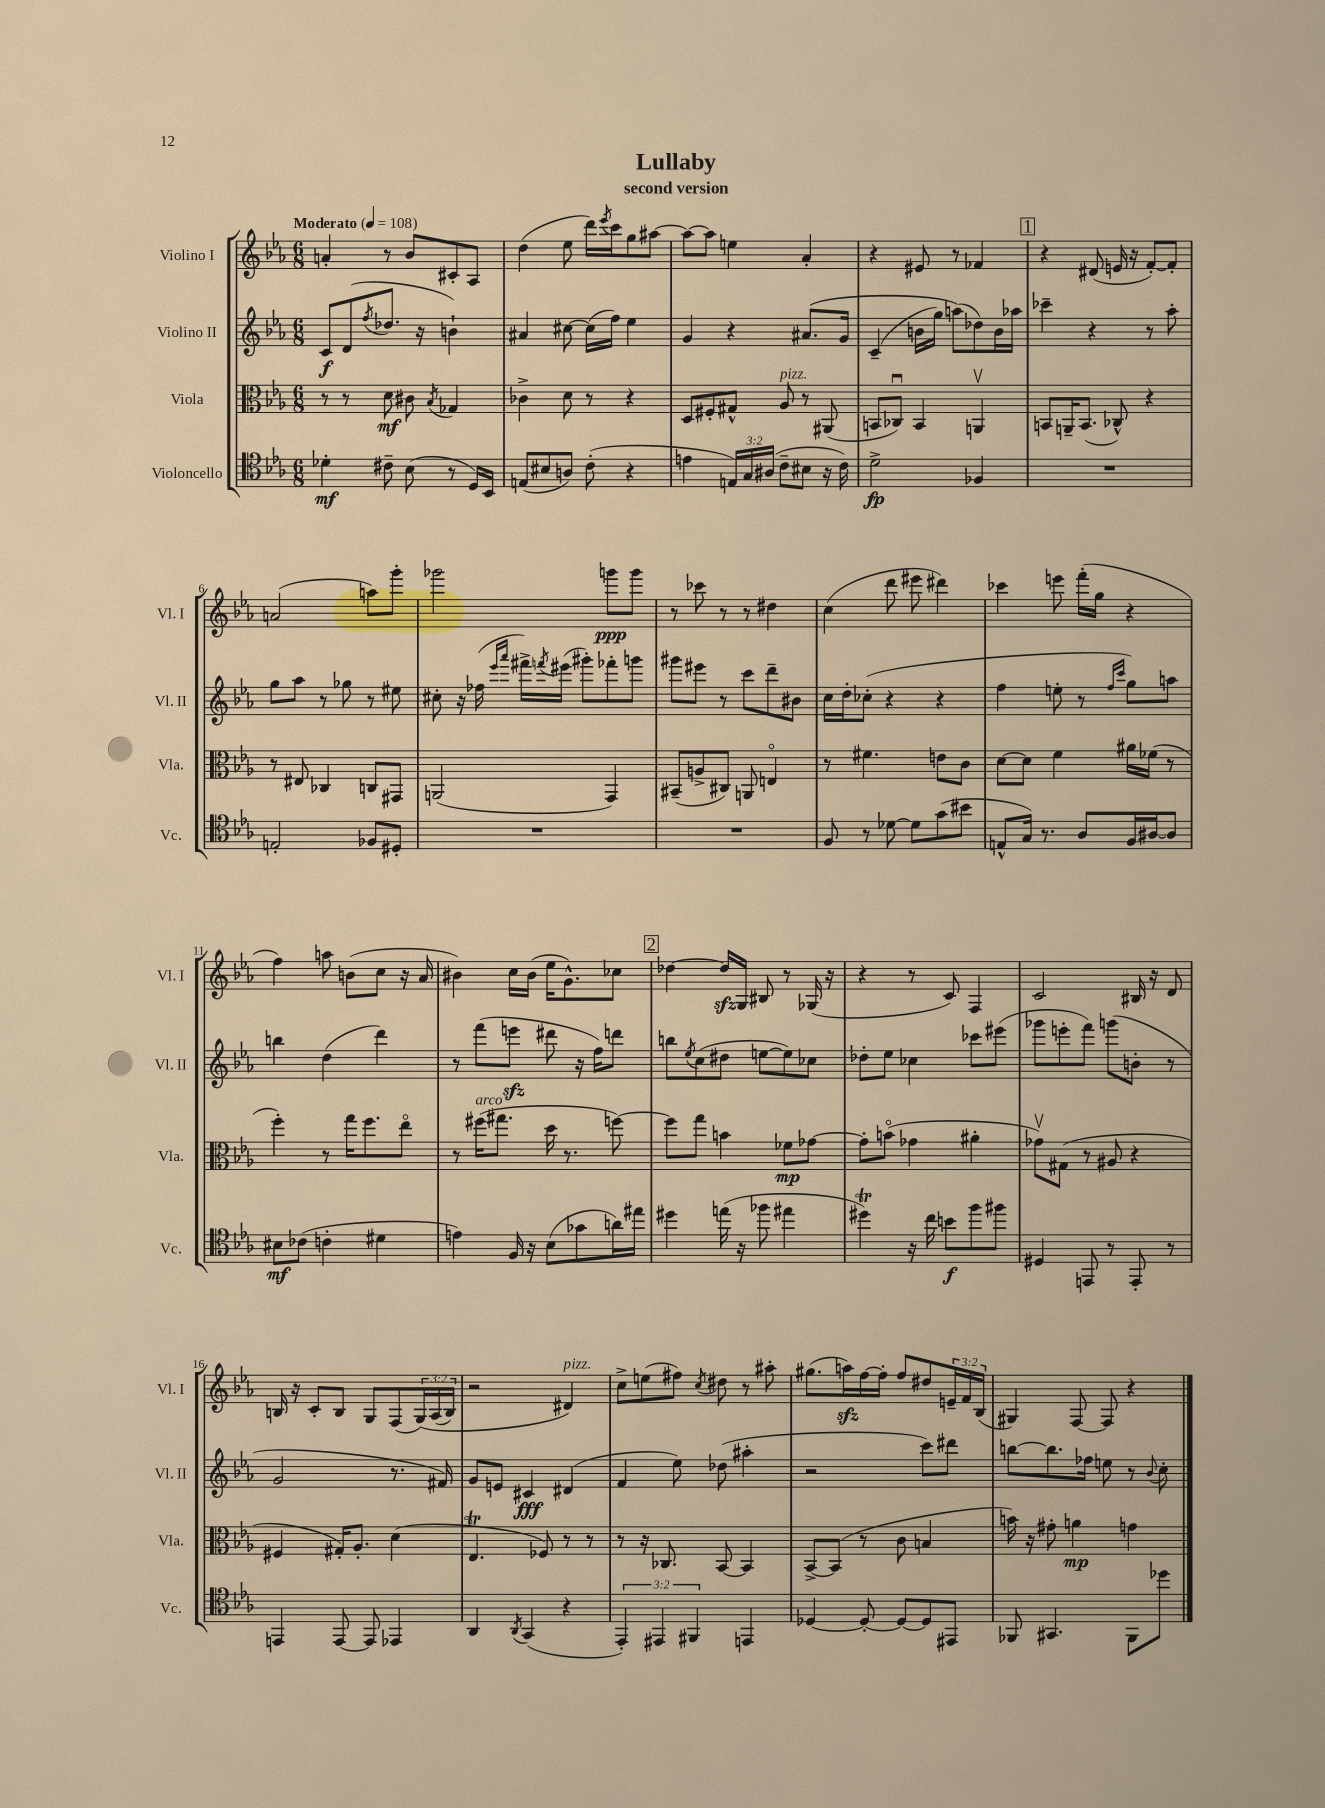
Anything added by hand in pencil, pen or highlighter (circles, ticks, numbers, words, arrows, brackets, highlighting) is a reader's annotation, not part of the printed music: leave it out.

**kern	**dynam	**kern	**dynam	**kern	**dynam	**kern	**dynam
*part4	*part4	*part3	*part3	*part2	*part2	*part1	*part1
*staff4	*staff4	*staff3	*staff3	*staff2	*staff2	*staff1	*staff1
*I"Violoncello	*	*I"Viola	*	*I"Violino II	*	*I"Violino I	*
*I'Vc.	*	*I'Vla.	*	*I'Vl. II	*	*I'Vl. I	*
*clefC4	*	*clefC3	*	*clefG2	*	*clefG2	*
*k[b-e-a-]	*	*k[b-e-a-]	*	*k[b-e-a-]	*	*k[b-e-a-]	*
*M6/8	*	*M6/8	*	*M6/8	*	*M6/8	*
*MM108	*	*MM108	*	*MM108	*	*MM108	*
=1	=1	=1	=1	=1	=1	=1	=1
!	!	!	!	!	!	!LO:TX:a:B:t=Moderato	!
4d-X'\	mf	8r	.	8c/L	f	4an'/	.
.	.	8r	.	(8d/	.	.	.
.	.	.	.	8qff/	.	.	.
8c#X~\	.	8d\	mf	8.dd-X/J	.	8r	.
(8B-\	.	8c#X\	.	.	.	8b-/L	.
.	.	.	.	16r	.	.	.
.	.	8qB-/	.	.	.	.	.
8r	.	4G-X/	.	4bn`\)	.	8c#X'/	.
16D/LL)	.	.	.	.	.	8A-/J	.
16BB-/JJ	.	.	.	.	.	.	.
=2	=2	=2	=2	=2	=2	=2	=2
(8En/L	.	4c-X^\	.	4a#X/	.	(4dd\	.
8B#X/	.	.	.	.	.	.	.
8An/J)	.	8d\	.	[8cc#X\	.	8ee-\	.
(8c'\	.	8r	.	(16cc#\LL]	.	16ddd\LL)	.
.	.	.	.	.	.	8qeee-/	.
.	.	.	.	16ff\JJ)	.	16ccc\J	.
4r	.	4r	.	4ee-\	.	8gg\	.
.	.	.	.	.	.	[8aa#X\J	.
=3	=3	=3	=3	=3	=3	=3	=3
4en\	.	8D/L	.	4g/	.	8aa#\L_	.
.	.	8F#X'/	.	.	.	8aa#\J]	.
24En/LL)	.	8G#X^^/J	.	4r	.	4een\	.
24G/	.	.	.	.	.	.	.
(24A#X/JJ	.	.	.	.	.	.	.
!	!	!LO:TX:a:i:t=pizz.	!	!	!	!	!
8c~\L	.	8A-/	.	.	.	.	.
8B#X\J	.	8r	.	(8.a#X/L	.	4a-'/	.
16r	.	(8AA#X/	.	.	.	.	.
16c\)	.	.	.	16g/Jk	.	.	.
=4	=4	=4	=4	=4	=4	=4	=4
2d^\	fp	8BBn/L	.	(4c~/	.	4r	.
.	.	8C-Xu/J)	.	.	.	.	.
.	.	4BB/	.	16bn\LL	.	8e#X/	.
.	.	.	.	16gg\JJ)	.	.	.
.	.	.	.	(8aan\L)	.	8r	.
4F-X/	.	4AAnv/	.	8dd-X\)	.	4f-X/	.
.	.	.	.	16b\L	.	.	.
.	.	.	.	16aa-X\JJ	.	.	.
!!LO:REH:place=s1:t=1
=5	=5	=5	=5	=5	=5	=5	=5
2.r	.	8BBn/L	.	4ccc-X~\	.	4r	.
.	.	16AAn~/K	.	.	.	.	.
.	.	(8.BB/J	.	.	.	.	.
.	.	.	.	4r	.	(8d#X/	.
.	.	8C-X^^/)	.	.	.	16en/	.
.	.	.	.	.	.	16r	.
.	.	4r	.	8r	.	[8f'/L)	.
.	.	.	.	8aa-'\	.	8f'/J]	.
!!LO:LB:g=z
=6	=6	=6	=6	=6	=6	=6	=6
2En'/	.	8r	.	8gg\L	.	(2an/	.
.	.	8E#X/	.	8aa-\J	.	.	.
.	.	4C-X/	.	8r	.	.	.
.	.	.	.	8gg-X\	.	.	.
8F-X/L	.	8Cn/L	.	8r	.	8aan\L)	.
8D#X'/J	.	8GG#X/J	.	8ee#X\	.	8ggg'\J	.
=7	=7	=7	=7	=7	=7	=7	=7
2.r	.	(2AAn/	.	8cc#X'\	.	2ggg-X\	.
.	.	.	.	16r	.	.	.
.	.	.	.	(16ff-X\	.	.	.
.	.	.	.	16qqeee-/LL	.	.	.
.	.	.	.	16qqaaa-/JJ	.	.	.
.	.	.	.	16fff#X^\LL)	.	.	.
.	.	.	.	8qfffn/	.	.	.
.	.	.	.	(16eee#X\JJ	.	.	.
.	.	.	.	8ggg#X'\L)	.	.	.
.	.	4GG/)	.	8fff-X'\	.	8gggn\L	ppp
.	.	.	.	8gggn\J	.	8ggg\J	.
=8	=8	=8	=8	=8	=8	=8	=8
2.r	.	(8BB#X~/L	.	8ggg#X\L	.	8r	.
.	.	8An^/	.	8eee#X\J	.	8ccc-X\	.
.	.	8C#X/J)	.	8r	.	8r	.
.	.	8AAn/	.	8ccc\L	.	8r	.
.	.	4En/	.	8ddd~\	.	4dd#X\	.
.	.	.	.	8b#X\J	.	.	.
=9	=9	=9	=9	=9	=9	=9	=9
8F/	.	8r	.	16cc\LL	.	(4cc\	.
.	.	.	.	16dd'\J	.	.	.
8r	.	4.f#X\	.	(8cc-X'\J	.	.	.
[8d-X\	.	.	.	4r	.	8ddd\	.
8d-\L]	.	.	.	.	.	8eee#X\	.
(8g\	.	8en\L	.	4r	.	4ddd#X\)	.
8b#X\J	.	8c\J	.	.	.	.	.
=10	=10	=10	=10	=10	=10	=10	=10
8En^^/L	.	[8d\L	.	4ff\	.	4ccc-X\	.
16G/Jk)	.	8d\J]	.	.	.	.	.
8.r	.	.	.	.	.	.	.
.	.	4f\	.	8een'\	.	8eeen\	.
8A-/L	.	.	.	8r	.	(16fff'\LL	.
.	.	.	.	.	.	16gg\JJ	.
.	.	.	.	16qqff/LL	.	.	.
.	.	.	.	16qqccc/JJ	.	.	.
16F/L	.	16a#X\LL	.	8gg\L)	.	4r	.
[16A#X/J	.	(16f-X\JJ	.	.	.	.	.
8A#/J]	.	8r	.	8aan\J	.	.	.
!!LO:LB:g=z
=11	=11	=11	=11	=11	=11	=11	=11
8B#X\L	mf	4ff'\)	.	4bbn\	.	4ff\)	.
(8c-X\J	.	.	.	.	.	.	.
4cn'\	.	8r	.	(4dd\	.	8aan\	.
.	.	16gg\KL	.	.	.	(8bn\L	.
.	.	8.ff\	.	.	.	.	.
4d#X\	.	.	.	4ddd\)	.	8cc\J	.
.	.	8ee-\J	.	.	.	16r	.
.	.	.	.	.	.	16a-/	.
=12	=12	=12	=12	=12	=12	=12	=12
4en\)	.	8r	.	8r	.	4b#X\)	.
!	!	!LO:TX:a:i:t=arco	!	!	!	!	!
.	.	(16ff#X\KL	.	(8fff\L	.	.	.
.	.	8.gg#X\J	.	.	.	.	.
16F/	.	.	.	8eeenzz\J	.	16cc\LL	.
16r	.	.	.	.	.	(16b#\JJ	.
(8B-\L	.	16dd\	.	8ddd#X\	.	16ee-\KL	.
.	.	8.r	.	.	.	8.g^^\)	.
8g-X\	.	.	.	16r	.	.	.
.	.	.	.	16ff\KL)	.	.	.
16an\L)	.	[8ffn\)	.	8dddn\J	.	8cc-X\J	.
16ee#X\JJ	.	.	.	.	.	.	.
!!LO:REH:place=s1:t=2
=13	=13	=13	=13	=13	=13	=13	=13
4dd#X\	.	8ff\L]	.	8bbn\L	.	[4dd-X\	.
.	.	.	.	8qee-/	.	.	.
.	.	8gg\J	.	(8cc\	.	.	.
(16een\	.	4bn\	.	8dd#X\J	.	16dd-zz/LL]	.
16r	.	.	.	.	.	16G/JJ	.
8ff-X\	.	.	.	[8een\L	.	8B#X/	.
4ee#X\	.	8f-X\L	mp	8ee\])	.	8r	.
.	.	[8g-X\J	.	8cc-X\J	.	(16G-X/	.
.	.	.	.	.	.	16r	.
=14	=14	=14	=14	=14	=14	=14	=14
4dd#Xt\)	.	8g-'\L]	.	8dd-X'\L	.	4r	.
.	.	(8bn\J	.	8ee-\J	.	.	.
16r	.	4g-X\	.	4cc-X\	.	8r	.
16cc\	.	.	.	.	.	.	.
8bn\L	f	.	.	.	.	8c/)	.
8ff\	.	4a#X'\	.	8ccc-X\L	.	4F/	.
8ff#X\J	.	.	.	(8eee#X\J	.	.	.
=15	=15	=15	=15	=15	=15	=15	=15
4D#X/	.	8g-Xv\L)	.	8ggg-X\L	.	2c/	.
.	.	(8G#X\J	.	8eeen'\	.	.	.
8EEn/	.	8r	.	8fff\J)	.	.	.
8r	.	8A#X/	.	(8gggn\L	.	.	.
8EE'/	.	4r	.	8bn'\J	.	16B#X/	.
.	.	.	.	.	.	16r	.
8r	.	.	.	8r	.	8d/	.
!!LO:LB:g=z
=16	=16	=16	=16	=16	=16	=16	=16
4EEn/	.	4F#X/	.	2g/	.	16Bn/	.
.	.	.	.	.	.	16r	.
.	.	.	.	.	.	8c'/L	.
[8EE/	.	16G#X'/KL)	.	.	.	8B/J	.
.	.	8.A-'/J	.	.	.	.	.
8EE/]	.	.	.	.	.	8G/L	.
4EE-X/	.	(4d\	.	8.r	.	(8F/	.
.	.	.	.	.	.	(24G/L)	.
.	.	.	.	.	.	(24A-/	.
.	.	.	.	16f#X/)	.	.	.
.	.	.	.	.	.	24B/JJ)	.
=17	=17	=17	=17	=17	=17	=17	=17
4AA-/	.	4.E-T/	.	8g/L	.	2r	.
.	.	.	.	8en/J	.	.	.
8qAA-/	.	.	.	.	.	.	.
(4GG/	.	.	.	4c#X/	fff	.	.
.	.	8F-X/)	.	.	.	.	.
!	!	!	!	!	!	!LO:TX:a:i:t=pizz.	!
4r	.	8r	.	(4d#X/	.	4d#X/)	.
.	.	8r	.	.	.	.	.
=18	=18	=18	=18	=18	=18	=18	=18
6EE-'/)	.	8r	.	4f/	.	8cc^\L	.
.	.	16r	.	.	.	(8een\	.
6EE#X/	.	.	.	.	.	.	.
.	.	8.C-X/	.	.	.	.	.
.	.	.	.	8ee-\)	.	8ff#X\J)	.
6FF#X/	.	.	.	.	.	.	.
.	.	.	.	.	.	8qcc/	.
.	.	[8BB-/	.	(8dd-X\	.	8dd#X\	.
4EEn/	.	4BB-/]	.	4aa#X'\	.	8r	.
.	.	.	.	.	.	8aa#X'\	.
=19	=19	=19	=19	=19	=19	=19	=19
[4D-X/	.	[8BB-^/L	.	2r	.	(8.gg#X\L	.
.	.	(8BB-/J]	.	.	.	.	.
.	.	.	.	.	.	16aanzz\L)	.
8D-'/_	.	8r	.	.	.	[16ff\	.
.	.	.	.	.	.	16ff'\JJ]	.
8D-/L_	.	8c\	.	.	.	8ff/L	.
8D-/]	.	4Bn/	.	8ccc\L)	.	8dd#X/	.
8EE#X/J	.	.	.	8ddd#X\J	.	24en~/L	.
.	.	.	.	.	.	24f/	.
.	.	.	.	.	.	(24B-/JJ	.
=20	=20	=20	=20	=20	=20	=20	=20
8FF-X/	.	16bn\)	.	[8bbn\L	.	4G#X/)	.
.	.	16r	.	.	.	.	.
4.GG#X/	.	8g#X'\	.	8.bb\]	.	.	.
.	.	4an\	mp	.	.	[8F/	.
.	.	.	.	16ff-X\Jk	.	.	.
.	.	.	.	8een\	.	8F/]	.
8FF-\L	.	4gn\	.	8r	.	4r	.
.	.	.	.	8qqb-/	.	.	.
8dd-X\J	.	.	.	8cc'\	.	.	.
==	==	==	==	==	==	==	==
*-	*-	*-	*-	*-	*-	*-	*-
